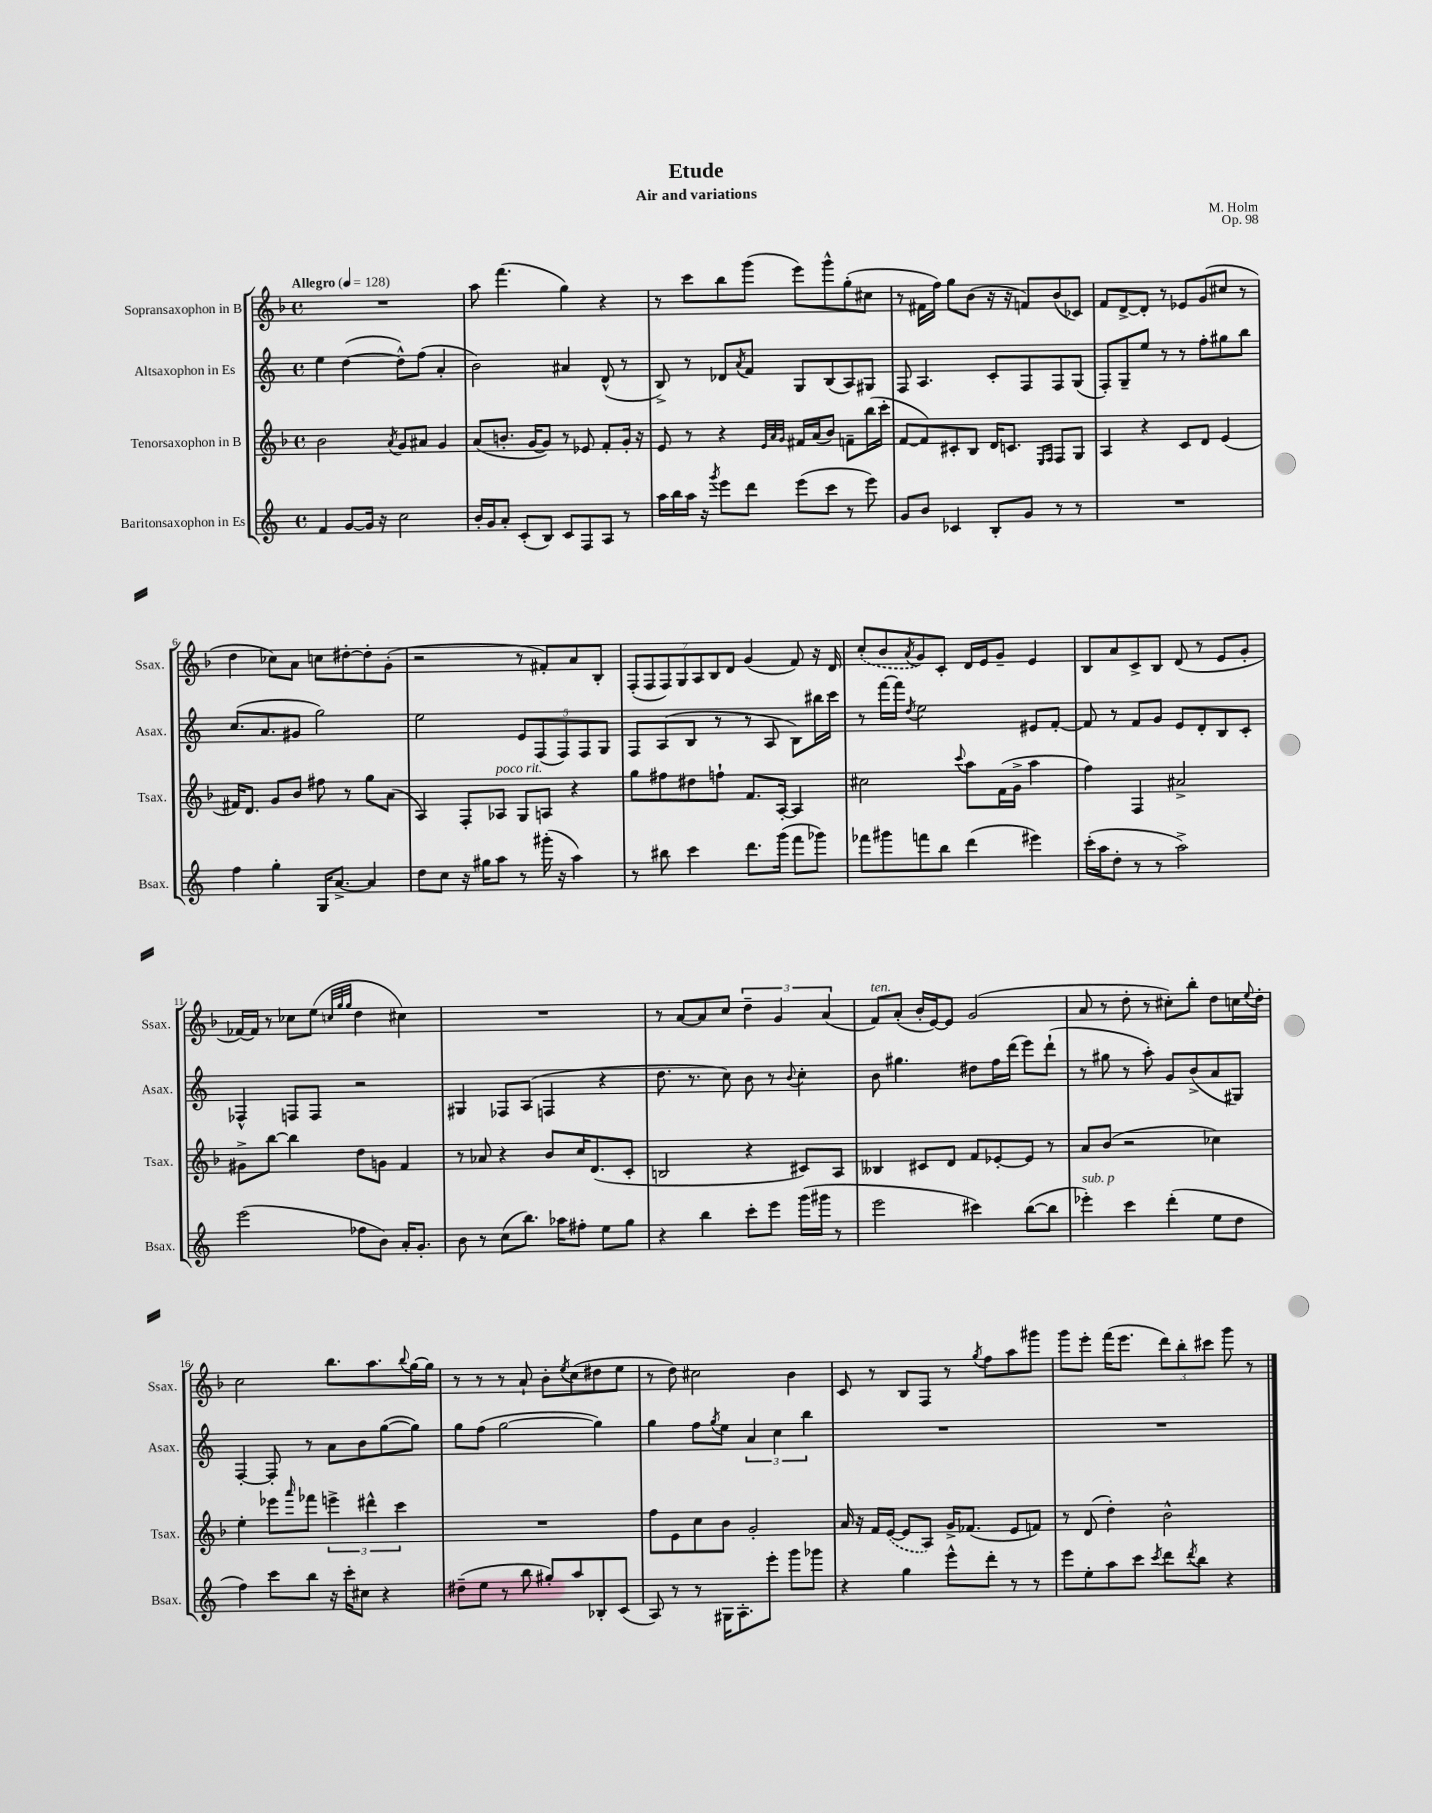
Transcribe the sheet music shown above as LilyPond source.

\header { title = "Etude" composer = "M. Holm" subtitle = "Air and variations" opus = "Op. 98" }
<<
\new StaffGroup <<
\new Staff = "s0" \with { instrumentName = "Sopransaxophon in B" shortInstrumentName = "Ssax." } {
    \clef treble \key f \major \defaultTimeSignature \time 4/4 \tempo "Allegro" 4 = 128
    R1 |
    a''8 f'''4.( g''4) r4 |
    r8 c'''8 bes''8 g'''8( e'''8) g'''8-^ g''8-.( cis''8 |
    r8 fis'16 f''16) g''8 bes'8( r16 r16 f'8) bes'8( ces'8) |
    f'8 d'8~-> d'8-. r8 ees'8 g'8( cis''8 r8 |
    d''4 ces''8) a'8 c''8 dis''8~-. dis''8-. g'8-.( |
    r2 r8 fis'8-.) a'8 bes8-. |
    \tuplet 7/4 { f8-.( f8 f8) g8 a8 bes8 d'8 } g'4( f'8) r16 d'16 |
    \once \slurDashed c''8-.( bes'8 \acciaccatura { a'8 } g'8) c'8-. d'16 e'16 g'8-- e'4 |
    bes8 a'8 c'8-> bes8 d'8( r8 e'8 g'8-. |
    fes'16~) fes'16 r8 ces''8 e''8( \grace { c''32 g''32 g''32 } d''4 cis''4) |
    R1 |
    r8 a'8~ a'8 c''8 \tuplet 3/2 { d''4-- g'4 a'4( } |
    f'8^\markup { \italic "ten." }) a'8-.( bes'16-. e'16~) e'8 g'2( |
    a'8 r8 d''8-. r8 cis''8-.) bes''8-. d''8 c''16 \appoggiatura { e''8 } d''16-. |
    c''2 bes''8. a''8. \appoggiatura { bes''8 } g''16~ g''16 |
    r8 r8 r8 a'8-! bes'8-. \acciaccatura { e''8 } c''8( dis''8 e''8 |
    r8 d''8) cis''2 bes'4 |
    c'8 r8 bes8 f8 r8 \acciaccatura { g''8 } f''8 a''8 gis'''8 |
    g'''8 e'''8-. f'''16( e'''8. \tuplet 3/2 { d'''8) bes''8-. cis'''8 } g'''8 r8 \bar "|." |
}
\new Staff = "s1" \with { instrumentName = "Altsaxophon in Es" shortInstrumentName = "Asax." } {
    \clef treble \key c \major \defaultTimeSignature \time 4/4
    e''4 d''4~( d''8-^) f''8( a'4-. |
    b'2) ais'4 d'8-^( r8 |
    b8->) r8 des'8 \acciaccatura { a'8 } f'8 g8 b8( a8) gis8 |
    f8 a4. c'8-. f8 f8 g8( |
    f8-.) g8-- e''8 r8 r8 f''8-. gis''8 b''8 |
    c''8.( a'8. gis'8 g''2) |
    e''2 \tuplet 5/4 { e'8 f8( f8) f8 g8 } |
    f8 a8( b8 r8 r8 a8 b8) bis''16 c'''16 |
    r8 f'''16~ f'''16 \acciaccatura { d''8 } e''2 eis'8 f'8~-. |
    f'8 r8 f'8 g'8 e'8 d'8-. b8 c'8-. |
    fes4-^ f8 f8 r2 |
    gis4 fes8 a8( f4 r4 |
    d''8. r8. c''8) b'8 r8 \appoggiatura { b'8 } c''4-. |
    b'8 gis''4. dis''8 f''16 d'''16( e'''8) d'''8-!( |
    r8 gis''8 r8 a''8-.) g'8 b'8->( a'8 gis8) |
    f4~-. f8-. r8 a'8 b'8 g''8~( g''8) |
    g''8 f''8( g''2~ g''4) |
    g''4 f''8 \acciaccatura { g''8 } e''8 \tuplet 3/2 { a'4 c''4 b''4 } |
    R1 |
    R1 \bar "|." |
}
\new Staff = "s2" \with { instrumentName = "Tenorsaxophon in B" shortInstrumentName = "Tsax." } {
    \clef treble \key f \major \defaultTimeSignature \time 4/4
    bes'2 \acciaccatura { a'8 } g'8 ais'8 g'4 |
    a'8( b'8.-. g'16~ g'8) r8 ees'8 f'8-. g'16-. r16 |
    e'8 r8 r4 \grace { e'32 a'32 g'32 } fis'16 a'16( bes'8) f'8-- bes''16( c'''16-. |
    f'8~ f'8) cis'8-. bes8 d'16 c'8. \grace { e16 f16 } f8 g8 |
    a4 r4 c'8 d'8 e'4( |
    fis'16) d'8. g'8 bes'8 fis''8 r8 g''8 a'8( |
    a4) f8-. aes8^\markup { \italic "poco rit." } g8 a8 r4 |
    g''8 fis''8 dis''8 f''8-! f'8. a16~-. a4 |
    cis''2 \appoggiatura { c'''8 } a''8 f'16( g'16-> a''4 |
    f''4) f4 ais'2-> |
    gis'8-> bes''8~ bes''4 d''8 g'8 f'4 |
    r8 aes'8 r4 bes'8 c''16 d'8.( c'8-. |
    b2 r4 cis'8) a8 |
    beses4 cis'8 d'8 f'8 ees'8~-. ees'8 r8 |
    a'8 bes'8( r2 ces''4) |
    e''4-. ees'''8 \grace { a'''16 } fes'''8 \tuplet 3/2 { e'''4-> dis'''4-^ c'''4 } |
    R1 |
    f''8 e'8 c''8 bes'8 g'2-. |
    a'16 r16 f'16 \once \slurDashed e'16~( e'8 a8) g'16-> fes'8.( e'8 f'8) |
    r8 d'8( d''4-.) bes'2-^ \bar "|." |
}
\new Staff = "s3" \with { instrumentName = "Baritonsaxophon in Es" shortInstrumentName = "Bsax." } {
    \clef treble \key c \major \defaultTimeSignature \time 4/4
    f'4 g'8~ g'16 r16 c''2 |
    b'16-. g'16 a'8-. c'8-.( b8) c'8 f8 a8 r8 |
    a''16 b''16 a''16 r16 \acciaccatura { g'''8 } e'''8 d'''8 e'''8( c'''8 r8 e'''8) |
    g'8 b'8 ces'4 b8-. g'8 r8 r8 |
    R1 |
    f''4 g''4-. g16 a'8.~-> a'4 |
    d''8 c''8 r16 gis''16 a''8 r8 gis'''16-.( r16 a''4) |
    r8 bis''8 c'''4 d'''8. g'''16( f'''8 ges'''8) |
    fes'''8 gis'''8 f'''8 b''8 d'''4( eis'''4) |
    c'''16-.( a''16 d''8-. r8 r8 a''2->) |
    e'''2( fes''8 b'8) a'16-. g'8.-. |
    b'8 r8 c''8( b''8.) aes''16 fis''8-. e''8 g''8 |
    r4 b''4 c'''8-. e'''8 g'''16( gis'''16 r8 |
    e'''2 cis'''4) b''8~( b''8 |
    ees'''4-.^\markup { \italic "sub. p" }) c'''4 d'''4-.( e''8 d''8 |
    f''4) c'''8 b''8 r16 c'''16-. cis''8 r4 |
    dis''8--( e''8 r8 b''8 gis''8-.) a''8 bes8-. c'8( |
    a8) r8 r8 gis16 a8.-. e'''8-. g'''8 ges'''8 |
    r4 g''4 e'''8-^ d'''8-. r8 r8 |
    e'''8 e''8-. a''8 c'''8 \acciaccatura { c'''8 } d'''8 \acciaccatura { d'''8 } b''8 r4 \bar "|." |
}
>>
>>
